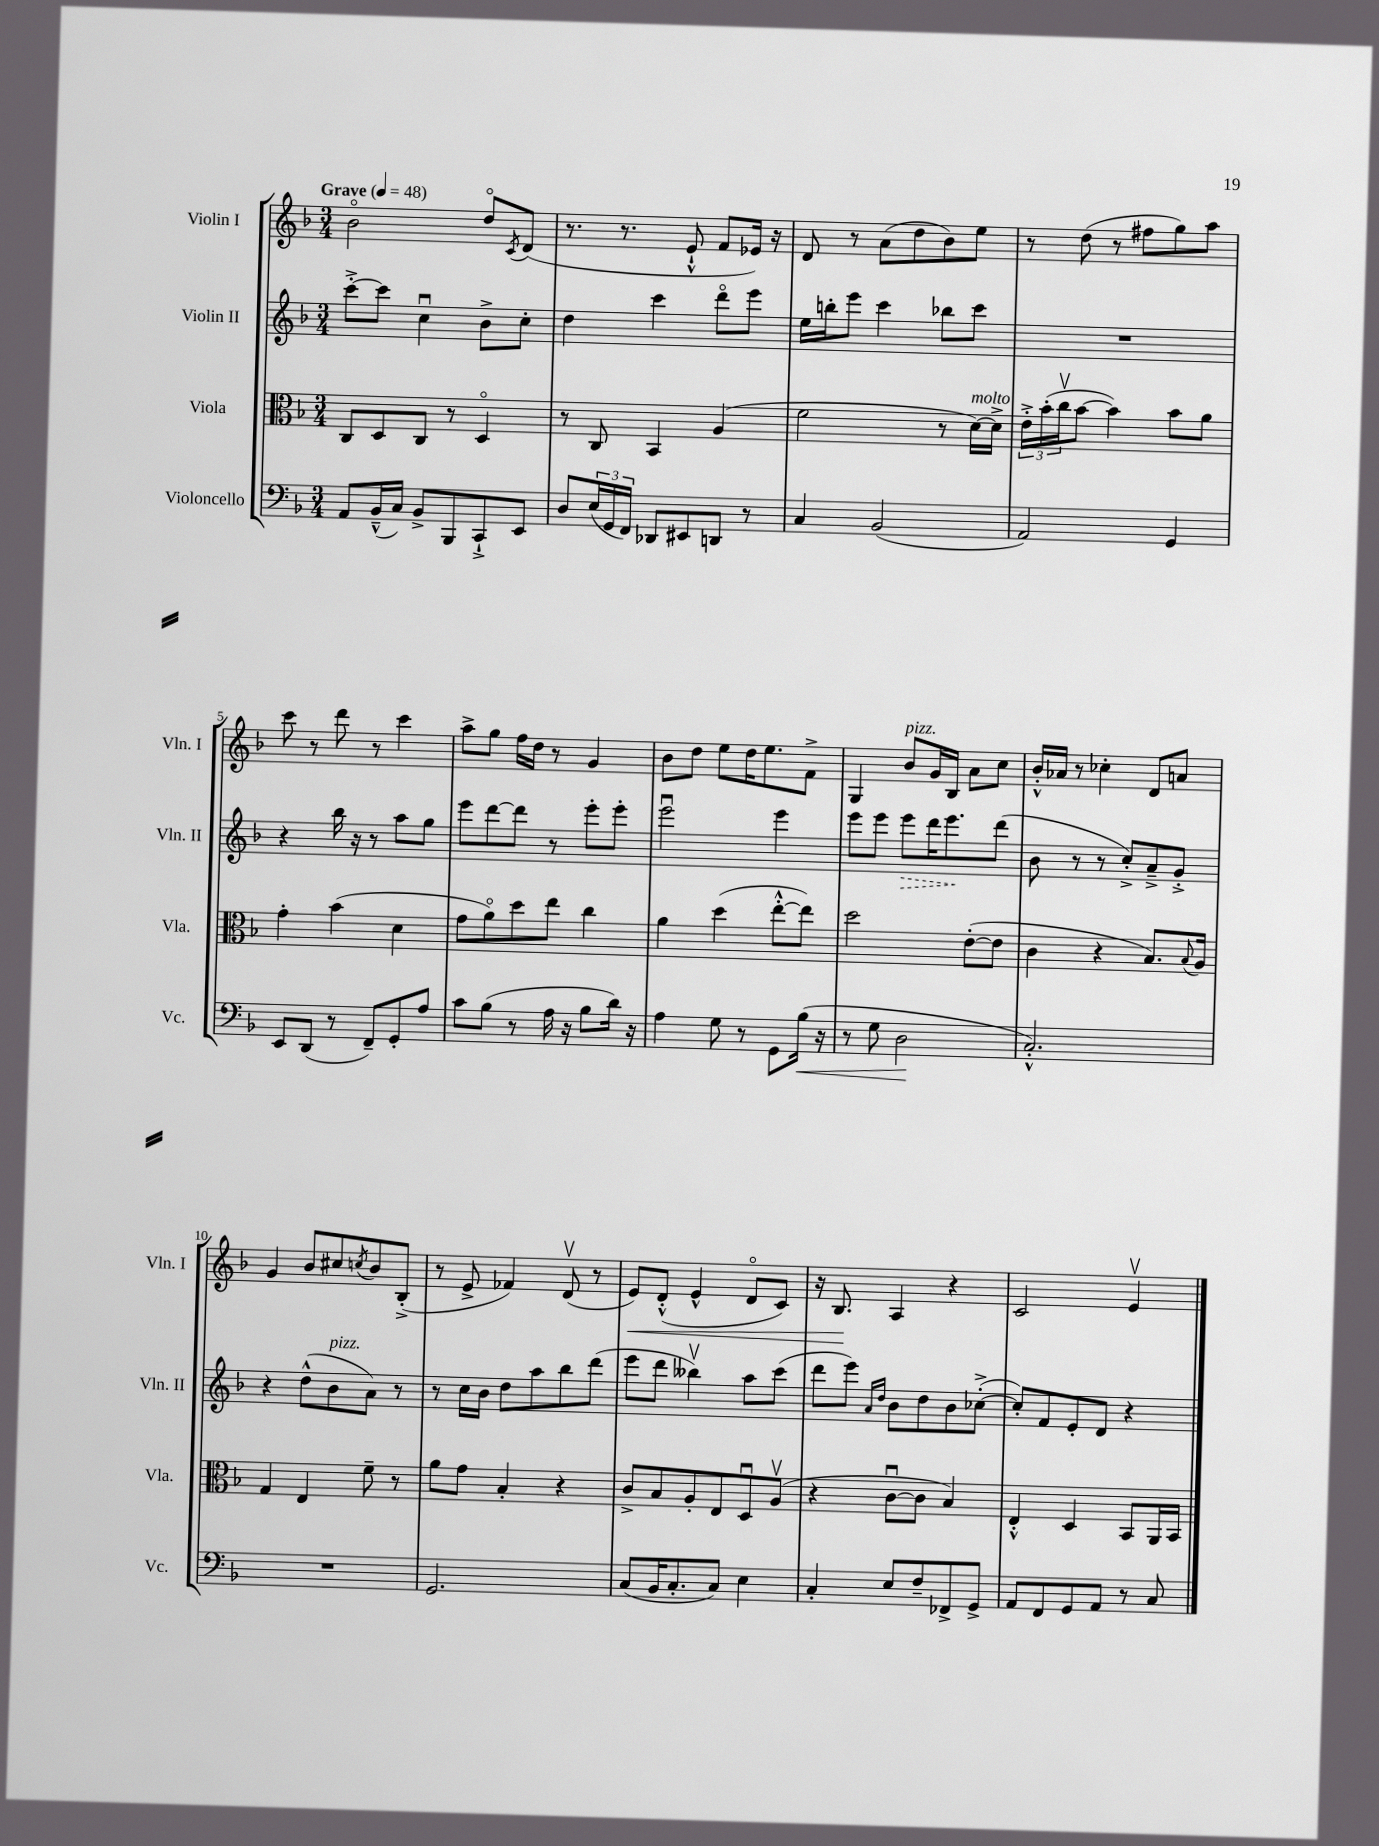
<<
\new StaffGroup <<
\new Staff = "s0" \with { instrumentName = "Violin I" shortInstrumentName = "Vln. I" } {
    \clef treble \key f \major \numericTimeSignature \time 3/4 \tempo "Grave" 4 = 48
    bes'2\flageolet d''8\flageolet \acciaccatura { c'8 } d'8( |
    r8. r8. e'8-!-^ f'8 ees'16) r16 |
    d'8 r8 a'8( d''8 bes'8) e''8 |
    r8 d''8( r8 fis''8 g''8) a''8 |
    c'''8 r8 d'''8 r8 c'''4 |
    a''8-> g''8 f''16 d''16 r8 g'4 |
    bes'8 d''8 e''8 d''16 e''8. f'8-> |
    g4 bes'8^\markup { \italic "pizz." } g'16 bes16 a'8 c''8 |
    bes'16-.-^ aes'16 r8 ces''4-. d'8 a'8 |
    g'4 bes'8 cis''8 \acciaccatura { c''8 } bes'8 bes8-.->( |
    r8 e'8-> fes'4) d'8\upbow( r8 |
    e'8\<) d'8-.-^( e'4-^ d'8\flageolet c'8) |
    r16 bes8.\! a4 r4 |
    c'2 e'4\upbow \bar "|." |
}
\new Staff = "s1" \with { instrumentName = "Violin II" shortInstrumentName = "Vln. II" } {
    \clef treble \key f \major \numericTimeSignature \time 3/4
    c'''8~-.-> c'''8 c''4\downbow bes'8-> c''8-. |
    d''4 c'''4 d'''8\flageolet e'''8 |
    e''16 b''16-. e'''8 c'''4 bes''8 c'''8 |
    R2. |
    r4 bes''16 r16 r8 a''8 g''8 |
    e'''8 d'''8~ d'''8 r8 e'''8-. e'''8-. |
    e'''2\downbow e'''4 |
    e'''8 e'''8 \once \override Hairpin.style = #'dashed-line e'''8\> d'''16 e'''8.\! d'''8( |
    bes'8 r8 r8 c''8-.->) a'8---> g'8-.-> |
    r4 d''8-^( bes'8^\markup { \italic "pizz." } a'8) r8 |
    r8 c''16 bes'16 d''8 a''8 bes''8 d'''8( |
    e'''8 d'''8 beses''4\upbow) a''8 c'''8( |
    d'''8 e'''8) \grace { a'16 d''16 } bes'8 d''8 bes'8 ces''8~-.->( |
    ces''8-.) f'8 e'8-. d'8 r4 \bar "|." |
}
\new Staff = "s2" \with { instrumentName = "Viola" shortInstrumentName = "Vla." } {
    \clef alto \key f \major \numericTimeSignature \time 3/4
    c8 d8 c8 r8 d4\flageolet |
    r8 c8 bes,4 a4( |
    f'2 r8 d'16~^\markup { \italic "molto" }) d'16-> |
    \tuplet 3/2 { e'16-.-> bes'16-.( c''16\upbow } bes'8~ bes'4) bes'8 a'8 |
    g'4-. bes'4( d'4 |
    g'8 a'8\flageolet) d''8 e''8 c''4 |
    a'4 d''4( e''8~-.-^ e''8) |
    d''2 e'8~-.( e'8 |
    c'4 r4 bes8.) \appoggiatura { bes8 } a16 |
    g4 e4 f'8-- r8 |
    a'8 g'8 bes4-. r4 |
    c'8-> bes8 a8-. e8 d8\downbow a8\upbow( |
    r4 c'8~\downbow c'8 bes4) |
    e4-.-^ d4 bes,8 a,16 bes,16 \bar "|." |
}
\new Staff = "s3" \with { instrumentName = "Violoncello" shortInstrumentName = "Vc." } {
    \clef bass \key f \major \numericTimeSignature \time 3/4
    a,8 bes,16---^( c16) bes,8-> bes,,8 c,8-!-> e,8 |
    d8 \tuplet 3/2 { e16( g,16 f,16) } des,8 eis,8 d,8 r8 |
    c4 bes,2( |
    a,2) g,4 |
    e,8 d,8( r8 f,8--) g,8-. a8 |
    c'8 bes8( r8 a16 r16 bes8 d'16) r16 |
    a4 g8 r8 g,8 bes16\<( r16 |
    r8 g8 d2\! |
    c2.-.-^) |
    R2. |
    g,2. |
    c8( bes,16 c8.-. c8) e4 |
    c4-. e8 f8-- fes,8-> g,8-> |
    a,8 f,8 g,8 a,8 r8 c8 \bar "|." |
}
>>
>>
